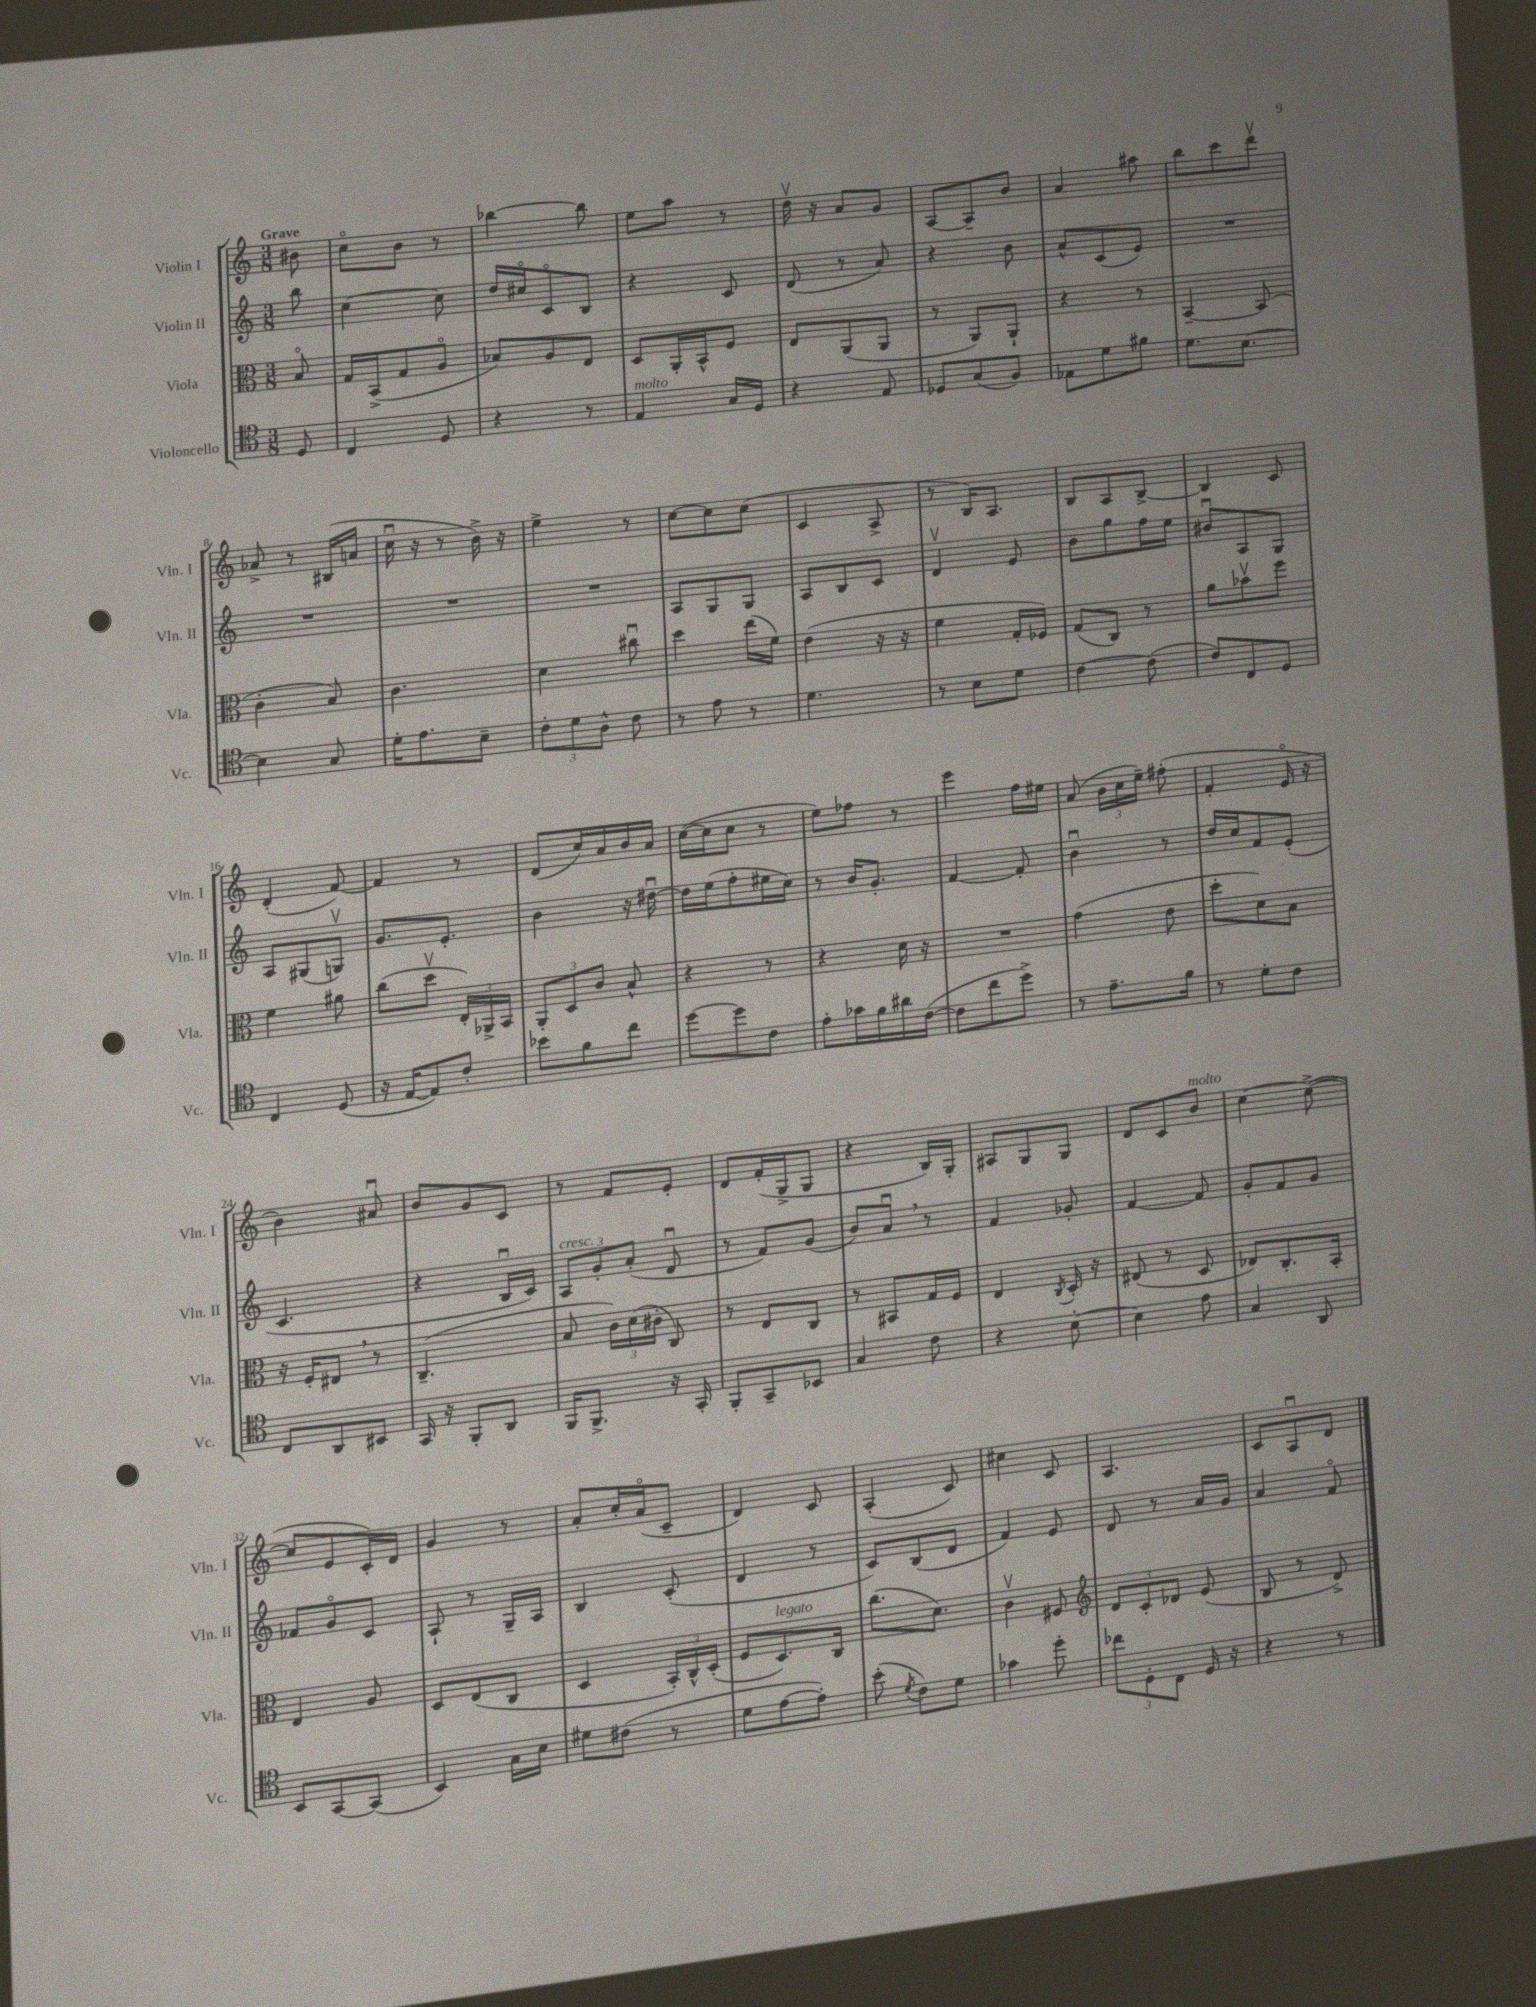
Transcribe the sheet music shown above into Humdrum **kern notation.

**kern	**kern	**kern	**kern
*staff4	*staff3	*staff2	*staff1
*clefC4	*clefC3	*clefG2	*clefG2
*k[]	*k[]	*k[]	*k[]
*M3/8	*M3/8	*M3/8	*M3/8
8D/	8Bo/	8bb\	8b#\
=	=	=	=
4C/	16G/LL	[4cc\	8cco\L
.	(16BB^/J	.	.
.	8G/	.	8b\J
8D/	8Ao/J	8cc\]	8r
=	=	=	=
4r	8B-/L)	16dd/LL	[4bb-\
.	.	16cc#o/J	.
.	8A/	8co/	.
8r	8E/J	8B/J	8bb-\]
=	=	=	=
4E/	8D/L	4r	8ee\L
.	16AA'/L	.	8aa\J
.	16BB^^/J	.	.
16G/LL	8F/J	8c/	8r
16D/JJ	.	.	.
=	=	=	=
4r	8E/L	(8d/	16ddv\
.	.	.	16r
.	(8AA/	8r	8a/L
8E/	8AA/J	8a/)	8g/J
=	=	=	=
8D-/L	8r	4r	[8A/L
(8G/	8AA/L)	.	8A~/]
8F/J)	8AA`/J	8b\	8b/J
=	=	=	=
8E-\L	4r	8a^^/L	4a/
8d\	.	(8c/	.
8f#\J	8r	8e/J)	8aa#\
=	=	=	=
8.d\L	[4BB~/	4.r	8bb\L
.	.	.	8ccc\
[8.B\J	.	.	.
.	(8BB/]	.	8dddv\J
=	=	=	=
4B\]	4c'\	4.r	8a-^/
.	.	.	8r
8G/	8B/)	.	(16B#/LL
.	.	.	16a/JJ
=	=	=	=
16d'\LK	4.c\	4.r	16ccu\
8.e\	.	.	16r
.	.	.	8r
8B~\J	.	.	16b^\)
.	.	.	16r
=	=	=	=
12c'\L	4d\	4.r	4ee^\
12d\	.	.	.
12A^^\J	.	.	.
8c\	8cc#u\	.	8r
=	=	=	=
8r	4dd\	8A/L	[8cc\L
8e\	.	8G/	8cc\]
8r	(16ee\LL	8G/J	(8cc\J
.	16f\JJ)	.	.
=	=	=	=
4.d\	(4e\	8A/L	4c/
.	.	8B/	.
.	16r	8c/J	8A^/
.	16r	.	.
=	=	=	=
8r	4f\	4dv/	8r
8B\L	.	.	16B/LK)
.	.	.	8.A/J
8d\J	16G'/LL	8e/	.
.	16F-/JJ)	.	.
=	=	=	=
[4c\	(8G/L	8b\L	8B/L
.	8C/J)	8gg\	8A/
(8c\]	8r	16ff\L	[8B^/J
.	.	16ee\JJ	.
=	=	=	=
8c/L)	8a\L	8b#u/L	4B/]
8C/	8b-v\	8A/	.
8D/J	8ff\J	8G/J	8c/
=	=	=	=
4C/	4f\	8A/L	(4d'/
.	.	(8G#/	.
(8D/	8a#\	8Gv/J)	[8f/)
=	=	=	=
16r	(8cc\L	8.g/L	4f/]
[16E/LK	.	.	.
8E/])	8ddv\J	.	.
.	.	8.e'/J	.
8c'/J	24E'/LL)	.	8r
.	24AA-^/	.	.
.	24BB/JJ	.	.
=	=	=	=
8b-\L	12AA'/L	4b\	(8d/L
.	12D/	.	.
8f\	.	.	16cc/L)
.	12c/J	.	.
.	.	.	16a/
8cc\J	8B^^/	16r	16b/
.	.	[16dd#u\	16a/JJ
=	=	=	=
[8dd\L	4r	16dd#\]LL	([16cc\LL
.	.	(16ee\J	16cc\]J
8dd\]	.	8ff'\	8cc\J
8c\J	8r	16ee#\L	8r
.	.	16cc\JJ)	.
=	=	=	=
8e'\L	4r	8r	8ee\L)
16g-\L	.	16b/LK	8ff-\J
16f\	.	8.g'/J	.
16a#\	16d\	.	8r
([16c\JJ	16r	.	.
=	=	=	=
8c\]L	4.r	[4f/	4eee\
8cc\	.	.	.
8dd^\J)	.	8f'/]	16ff\LL
.	.	.	16ee#\JJ
=	=	=	=
8r	(4g\	4bu\	(8a/
8.e~\L	.	.	24b\LL
.	.	.	24cc\
.	.	.	24ee~\JJ)
.	8e\	8r	(8ff#'\
16f\Jk	.	.	.
=	=	=	=
8r	8dd'\L	16dd/LL	4f'/
.	.	16cc/J	.
8d'\L	8d\)	8f/	.
8c\J	8B\J	(8e'/J	16eo/
.	.	.	16r
=	=	=	=
8C/L	16r	4.c/	4b\)
.	16F'/LK	.	.
8AA/	8E#/J	.	.
8BB#/J	8r	.	8a#u/
=	=	=	=
16GG/	(4.C~/	4r	8b/L
16r	.	.	.
8FF'/L	.	.	8g/
8AA/J	.	16Bu/LL	8c/J
.	.	16c/JJ)	.
=	=	=	=
16FF/LK	8B/	12A/L	8r
8.FF^/J	.	.	.
.	.	12g'/	.
.	24c\LL)	.	8f/L
.	(24d\	(12a'/J	.
.	24c#'\JJ	.	.
16r	8C/)	8du/	8e'/J
16GG'/	.	.	.
=	=	=	=
8FF'/L	8r	8r	8d/L
8GG~/	8E/L	8f/L)	(16f'/L
.	.	.	16G^/J
8BB-/J	8C/J	(8g/J	8G/J
=	=	=	=
4G/	8r	8b/L)	4r
.	8BB#/L	8au/J	.
8c\	16G/L	8r	16B/LL)
.	16F/JJ	.	16G'/JJ
=	=	=	=
4r	4E/	4f/	8A#/L
.	.	.	8G/
.	8qC/	.	.
[8B'\	16D'/	8g-'/	8G/J
.	16r	.	.
=	=	=	=
4B\]	(8E#/	[4f/	8d/L
.	8r	.	8c/
8e\	8D/	8f/]	8b/J
=	=	=	=
4G/	8E-/L)	8g'/L	[4cc\
.	8.C'/	8f/	.
8AA/	.	8g/J	(8cc^\_
.	16BB'/Jk	.	.
=	=	=	=
8BB/L	4E/	8f-/L	8cc/]L
[8GG/	.	8go/	8e/
(8GG/]J	8A/	8c/J	16c'/L)
.	.	.	16d/JJ
=	=	=	=
4BB/)	8D/L	8A`/	4g/
.	(8E/	8r	.
16G\LL	8C/J	16G~/LL	8r
16B\JJ	.	16A/JJ	.
=	=	=	=
8d#\L	4D/	4B/	8a'/L
(8c#\J	.	.	16cc'/L
.	.	.	(16ao/J
8r	24BB'/LL)	(8c'/	8c~/J
.	24C^^/	.	.
.	(24D'/JJ	.	.
=	=	=	=
8d\L	8F/L	4d/	4d/)
[8e\	8.D/)	.	.
8e'\]J)	.	8r	8c/
.	16C/Jk	.	.
=	=	=	=
(8b'\	(8.cc\L	8c/L)	(4A'/
8qd/	.	.	.
8c\L)	.	(8B/	.
.	8.d\J)	.	.
8d\J	.	8d/J	8c/)
=	=	=	=
4g-\	4cv\	4f/)	4cc#\
8dd'\	8F#/	8e/	8c/
=	=	=	=
*	*clefG2	*	*
12cc-\L	12d/L	8d/	4.A/
12D'\	12c'/	.	.
.	.	8r	.
12C\J	12d-/J	.	.
16D/	(8e/	16a/LL	.
16r	.	16g/JJ	.
=	=	=	=
4r	8B/	4a/	8c/L
.	8r	.	8Au/
8r	8d^/)	8fo/	8d/J
==	==	==	==
*-	*-	*-	*-
